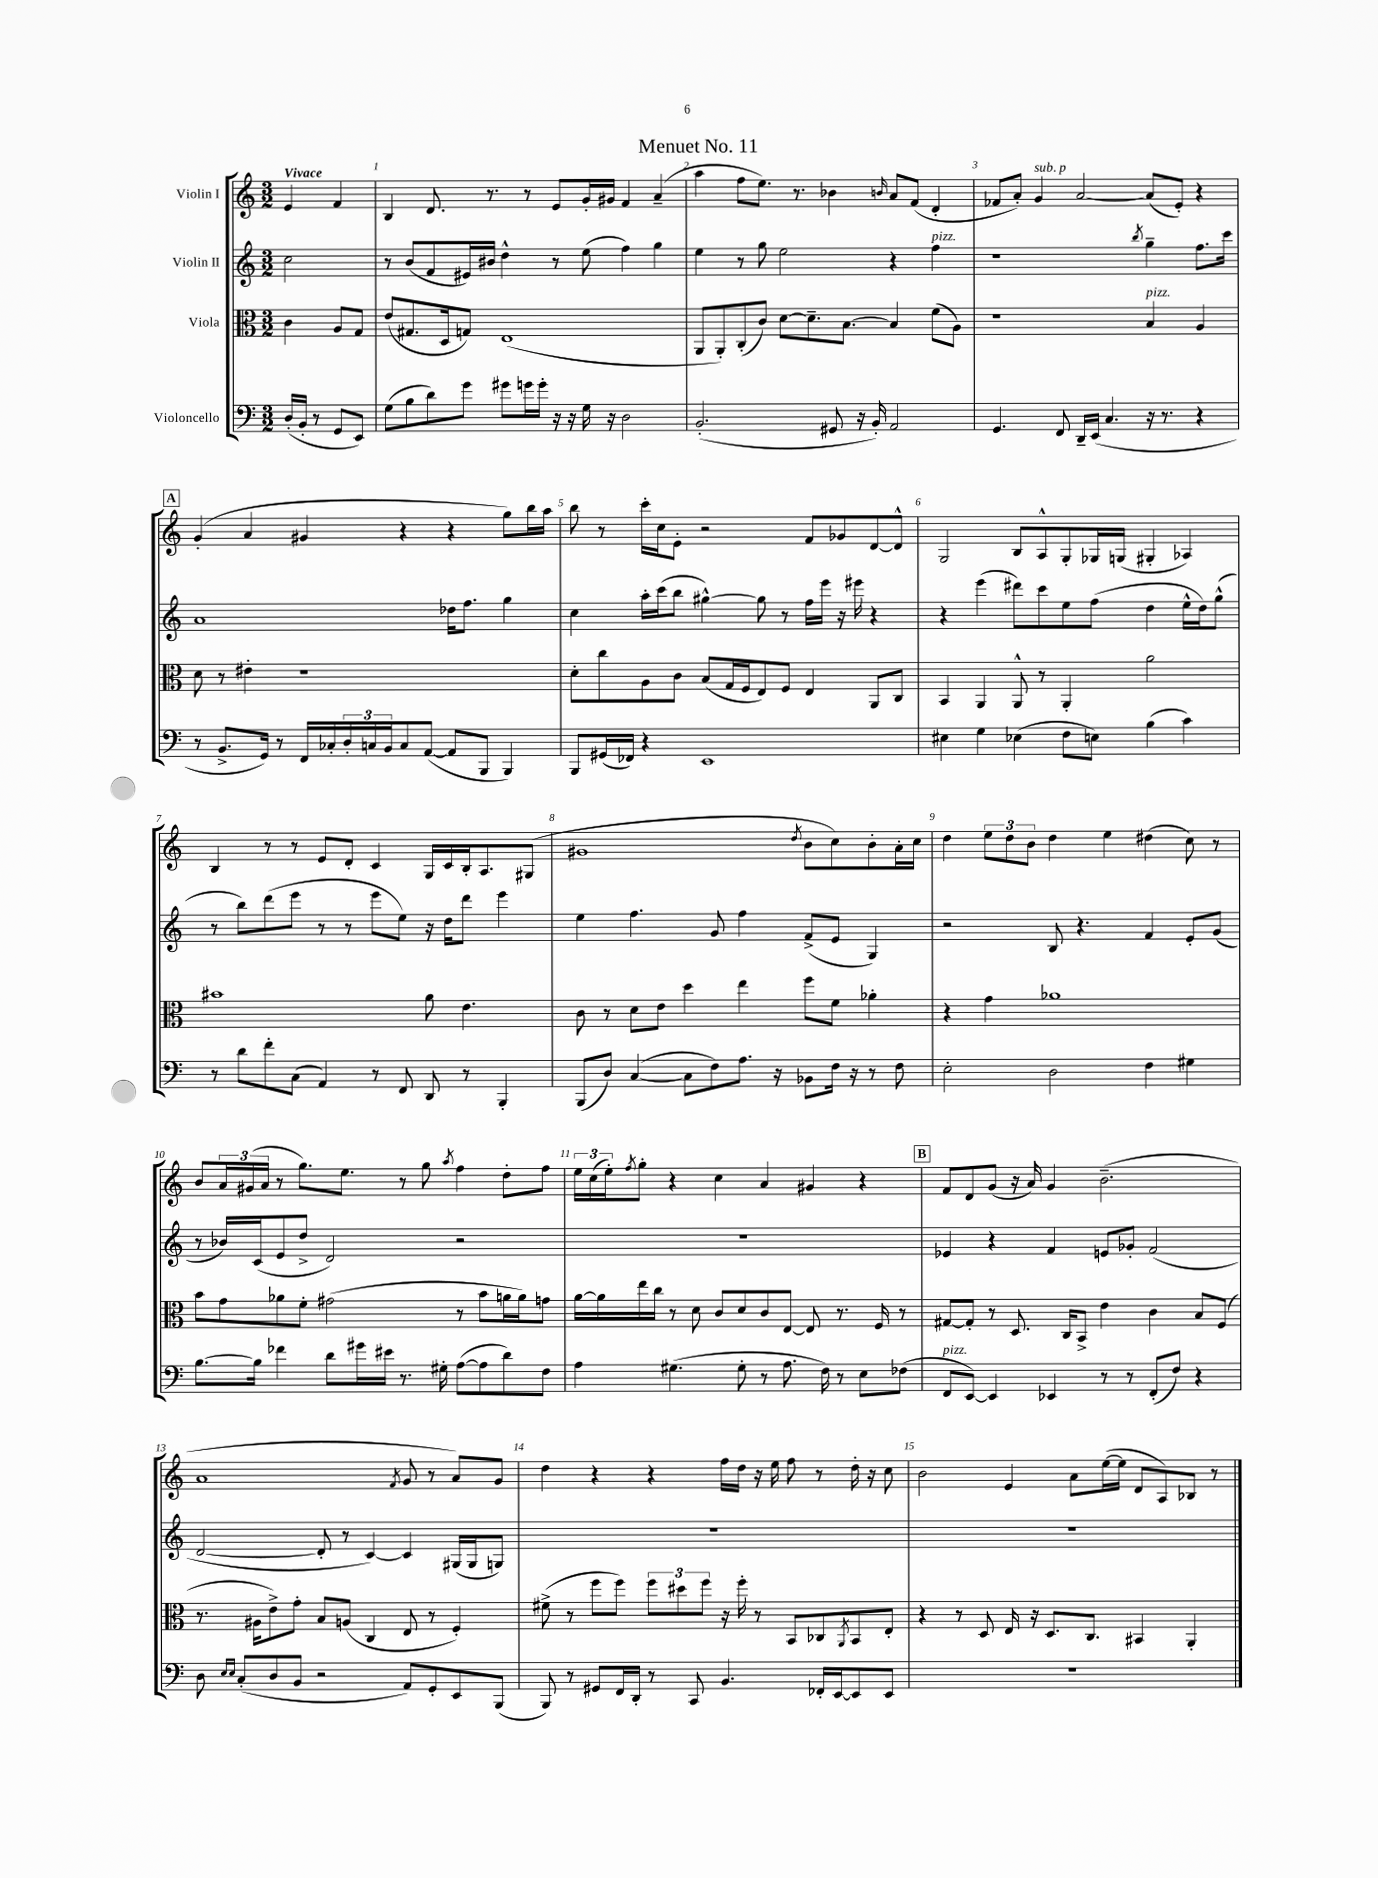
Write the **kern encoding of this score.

**kern	**kern	**kern	**kern
*staff4	*staff3	*staff2	*staff1
*clefF4	*clefC3	*clefG2	*clefG2
*k[]	*k[]	*k[]	*k[]
*M3/2	*M3/2	*M3/2	*M3/2
(16D'	4c	2cc	4e
16BB'	.	.	.
8r	.	.	.
8GG	8A	.	4f
8EE)	8G	.	.
=	=	=	=
(8G	(8e	8r	4B
8B	8.G#	(8b	.
8d)	.	8f	8.d
.	16D	.	.
8g	8G)	16e#)	.
.	.	16b#	8.r
8g#	(1E	4dd^^	.
16g	.	.	8r
16g'	.	.	.
16r	.	8r	8e
16r	.	.	.
16G	.	(8ee	16g'
16r	.	.	16g#
2D	.	4ff)	4f
.	.	4gg	(4a~
=	=	=	=
(2.BB'	8AA	4ee	4aa
.	8AA')	.	.
.	(8C'	8r	8ff
.	8c)	8gg	8.ee)
.	[8d	2ee	.
.	.	.	8.r
.	8.d~]	.	.
8GG#	.	.	4b-
.	[8.B	.	.
16r	.	.	.
16BB')	.	.	.
.	.	.	16qqb
2AA	4B]	4r	8a
.	.	.	(8f
.	(8f	4ff	4d'
.	8A)	.	.
=	=	=	=
4.GG	1r	1r	8f-
.	.	.	8a')
.	.	.	4g
8FF	.	.	.
16DD~	.	.	[2a
(16EE	.	.	.
4.C	.	.	.
.	.	8qbb	.
16r	4B	4gg~	(8a]
8.r	.	.	.
.	.	.	8e')
4r	4A	8.ff	4r
.	.	16ccc	.
=	=	=	=
8r	8d	1a	(4g'
8.BB^	8r	.	.
.	4e#'	.	4a
16GG)	.	.	.
8r	.	.	.
16FF	1r	.	4g#
16C-'	.	.	.
24D'	.	.	.
24C	.	.	.
24BB	.	.	.
8C	.	.	4r
([8AA	.	.	.
8AA]	.	16dd-	4r
.	.	8.ff	.
8BBB	.	.	.
4BBB)	.	4gg	8gg)
.	.	.	16bb
.	.	.	16aa
=	=	=	=
8BBB	8d'	4cc	8bb
(16GG#	8cc	.	8r
16FF-)	.	.	.
4r	8A	16aa'	16ccc'
.	.	(16ccc	16cc
.	8c	8bb	8e'
1EE	(8B	[4gg#^^)	2r
.	16G	.	.
.	16F	.	.
.	8E)	8gg#]	.
.	8F	8r	.
.	4E	16ff	8f
.	.	16eee	.
.	.	16r	8g-
.	.	16eee#	.
.	8AA	4r	[8d
.	8C	.	8d^^]
=	=	=	=
4E#	4BB	4r	2G
4G	4AA	(4eee	.
(4E-	8AA^^	8ddd#)	8B
.	8r	8ccc	8A^^
8F	4AA'	8ee	8G'
8E)	.	(8ff	16G-
.	.	.	(16G
(4B	2a	4dd	4G#'
4c)	.	16ee^^	4A-)
.	.	16dd)	.
.	.	(8gg^^	.
=	=	=	=
8r	1b#	8r	4B
8d	.	8bb)	.
8f'	.	(8ddd	8r
(8C	.	8eee	8r
4AA)	.	8r	8e
.	.	8r	8d'
8r	.	8eee	4c
8FF	.	8ee)	.
8DD	8a	16r	16G
.	.	16dd	16c
8r	4.e	8ddd	16B'
.	.	.	8.A
4BBB'	.	4eee	.
.	.	.	(8G#
=	=	=	=
(8BBB	8c	4ee	1g#
8D)	8r	.	.
([4C	8d	4.ff	.
.	8e	.	.
8C]	4dd	.	.
8F)	.	8g	.
8.A	4ee	4ff	.
16r	.	.	.
.	.	.	8qdd
8BB-	8ff	(8f^	8b
16F	8f	8e	8cc)
16r	.	.	.
8r	4a-'	4G)	8b'
8F	.	.	16a'
.	.	.	16cc
=	=	=	=
2E'	4r	2r	4dd
.	4g	.	12ee
.	.	.	12dd
.	.	.	12b
2D	1a-	8B	4dd
.	.	4.r	.
.	.	.	4ee
4F	.	4f	(4dd#
4G#	.	8e'	8cc)
.	.	(8g	8r
=	=	=	=
[8.B	8b	8r	8b
.	8g	16b-)	24a
.	.	.	(24g#
16B]	.	(16c	.
.	.	.	24a
4f-	8a-	8e	8r
.	8f'	8dd^	8.gg)
8d	(2g#	2d)	.
.	.	.	8.ee
16g#	.	.	.
16e#	.	.	.
8.r	.	.	8r
.	.	.	8gg
16G#'	.	.	.
.	.	.	8qaa
([8A	8r	2r	4ff
8A]	8b	.	.
8d)	16a	.	8dd'
.	16a)	.	.
8F	8g	.	8ff
=	=	=	=
4A	[16a	1.r	24ee
.	.	.	(24cc
.	16a]	.	.
.	.	.	24ee')
.	.	.	8qff
.	16ee	.	8gg'
.	16cc	.	.
(4.G#	8r	.	4r
.	8d	.	.
.	8c	.	4cc
8G#'	8d	.	.
8r	8c	.	4a
8.A	[8E	.	.
.	8E]	.	4g#
16F)	.	.	.
8r	8.r	.	.
8E	.	.	4r
.	16F	.	.
(8F-	8r	.	.
=	=	=	=
8FF	[8G#	4e-	8f
[8EE)	8G#']	.	8d
4EE]	8r	4r	(8g
.	8.D	.	16r
.	.	.	16a)
4EE-	.	4f	4g
.	16C	.	.
.	8BB^	.	.
8r	4e	8e	(2.b~
8r	.	8g-'	.
(8FF'	4c	(2f	.
8F)	.	.	.
4r	8B	.	.
.	(8F	.	.
=	=	=	=
8D	8.r	[2d	1a
16qqE	.	.	.
16qqE	.	.	.
(8C'	.	.	.
.	16A#	.	.
8D	8e^)	.	.
8BB	8g'	.	.
2r	8B	8d']	.
.	(8A	8r	.
.	4C	[4c)	.
.	.	.	8qf
8AA)	8E	4c]	8g
8GG'	8r	.	8r
8EE	4F')	(16G#	8a)
.	.	16G#	.
(8BBB	.	8G)	8g
=	=	=	=
8BBB)	(8f#^	1.r	4dd
8r	8r	.	.
8GG#	8ff	.	4r
16FF	8ff)	.	.
16DD'	.	.	.
8r	12ff	.	4r
.	12dd#	.	.
8CC	.	.	.
.	12ff	.	.
4.BB	16r	.	16ff
.	16ff'	.	16dd
.	8r	.	16r
.	.	.	16ee
.	8BB	.	8ff
16FF-'	8C-	.	8r
[16EE	.	.	.
.	8qAA	.	.
8EE]	8BB	.	16dd'
.	.	.	16r
8EE	8E'	.	8cc
=	=	=	=
1.r	4r	1.r	2b
.	8r	.	.
.	8D	.	.
.	16E	.	4e
.	16r	.	.
.	8.D	.	.
.	.	.	8a
.	8.C	.	.
.	.	.	([16ee
.	.	.	16ee]
.	4BB#	.	8d
.	.	.	8A)
.	4AA'	.	8B-
.	.	.	8r
==	==	==	==
*-	*-	*-	*-
